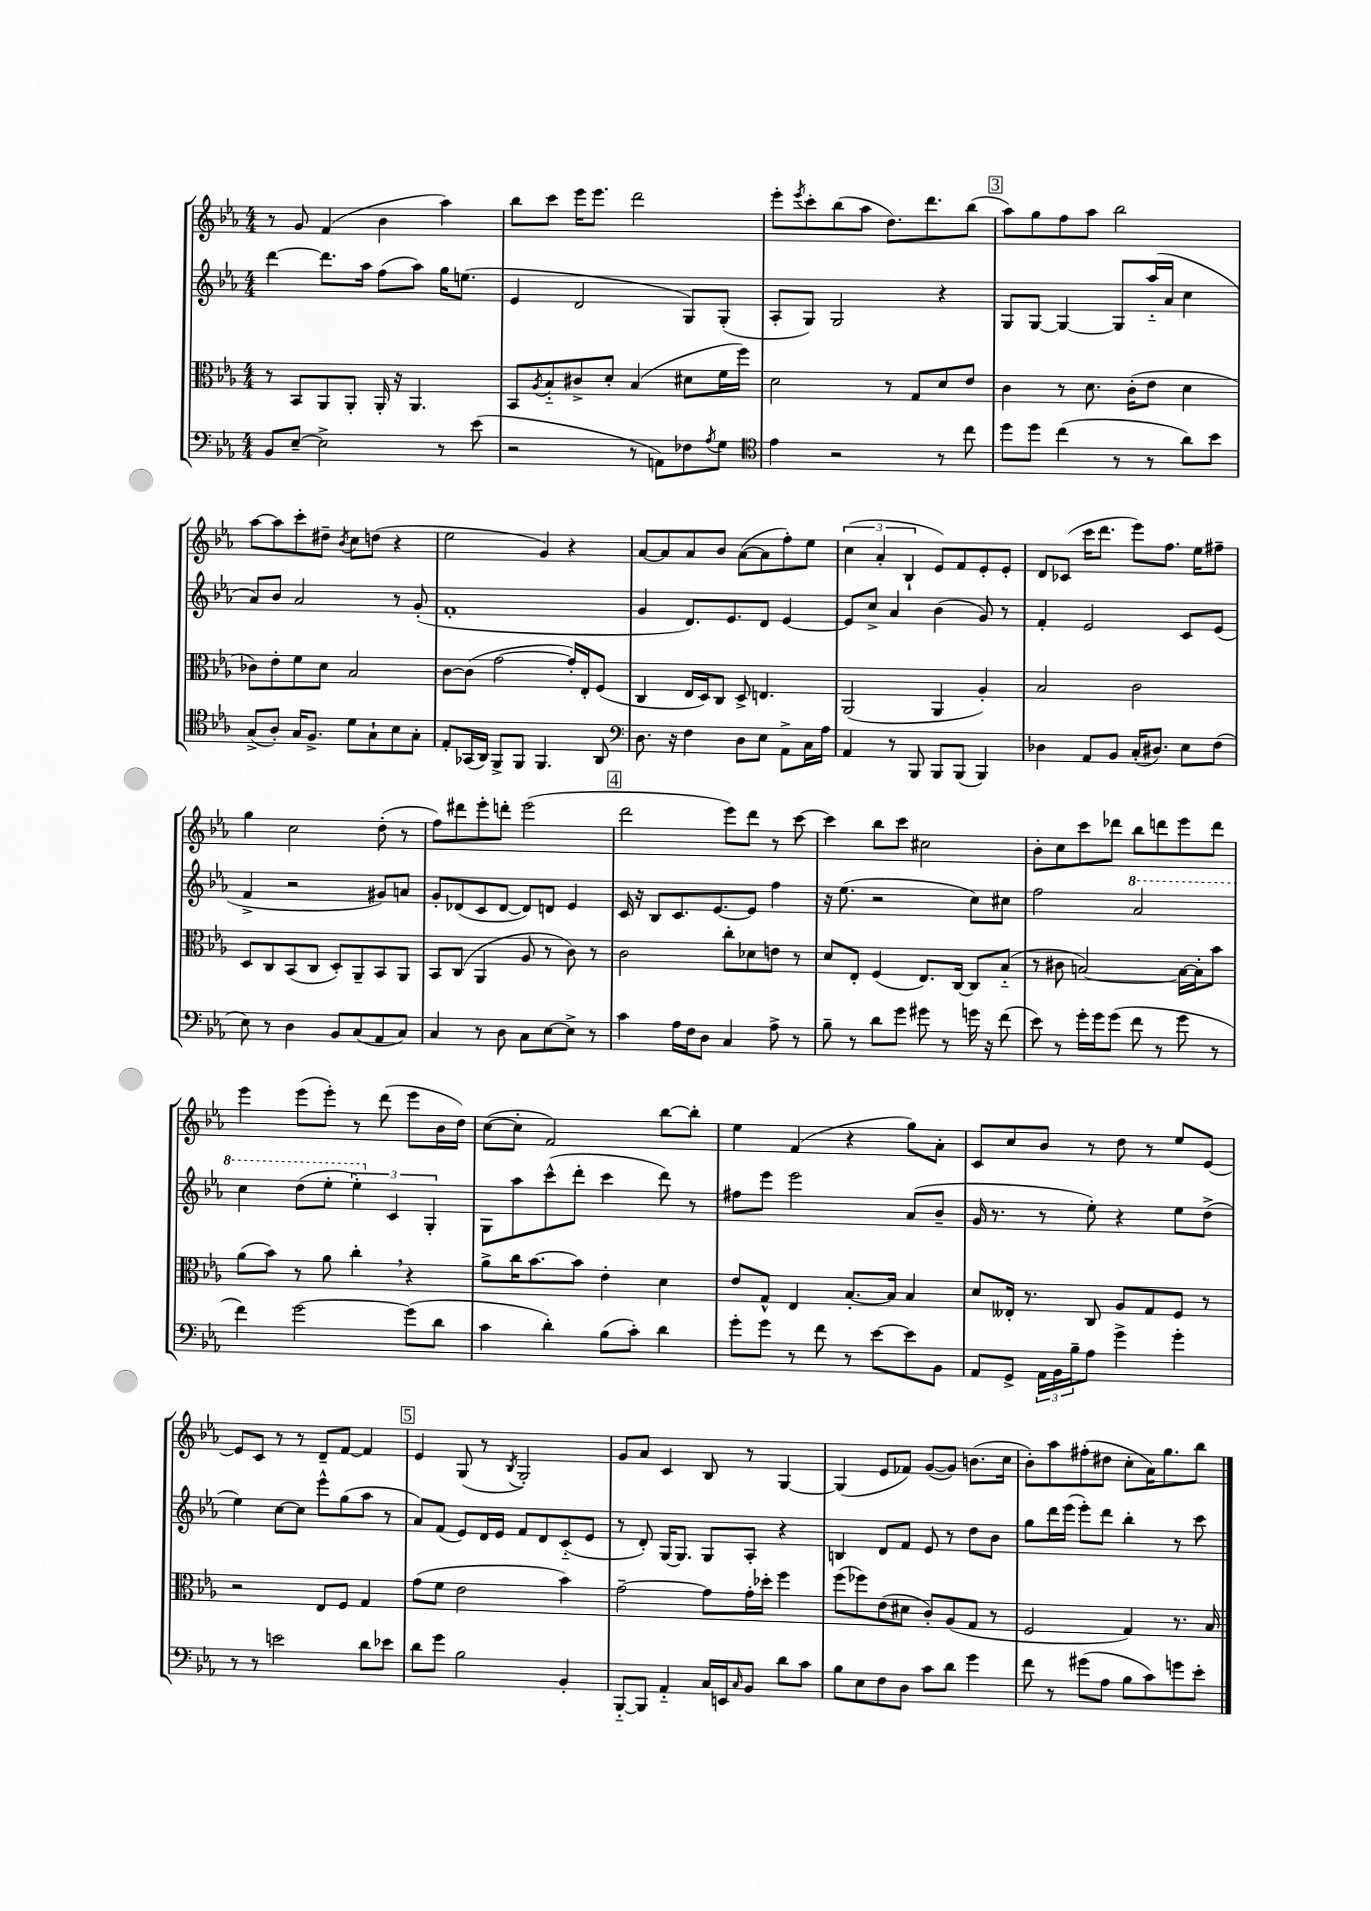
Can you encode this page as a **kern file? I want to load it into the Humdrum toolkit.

**kern	**kern	**kern	**kern
*staff4	*staff3	*staff2	*staff1
*clefF4	*clefC3	*clefG2	*clefG2
*k[b-e-a-]	*k[b-e-a-]	*k[b-e-a-]	*k[b-e-a-]
*M4/4	*M4/4	*M4/4	*M4/4
8BB-	8r	[4ddd	8r
[8E-~	8BB-	.	8g
2E-^]	8AA-	8.ddd]	(4f
.	8AA-'	.	.
.	.	16aa-	.
.	16AA-'	(8ff	4b-
.	16r	.	.
.	4.AA-	8aa-)	.
8r	.	16gg	4aa-)
.	.	(8.ee	.
(8e-	.	.	.
=	=	=	=
2r	8BB-	4e-	8bb-
.	8qA-	.	.
.	8B-'~	.	8ccc
.	8c#^	2d	16eee-
.	.	.	8.eee-
.	8d'	.	.
8r	(4B-	.	2ddd
8AA)	.	.	.
8F-	8d#	8G)	.
8qA-	.	.	.
8G	16f	(8G'	.
.	16ff)	.	.
=	=	=	=
*clefC4	*	*	*
4e-	2d	8A-'	8eee-'
.	.	.	8qeee-
.	.	8G)	8ccc'
2r	.	2G	(8bb-
.	.	.	8aa-
.	8r	.	8.dd)
.	8G	.	.
.	.	.	8.ddd
8r	8d	4r	.
8cc	8e-	.	(8bb-
=	=	=	=
8dd	4c	8G	8aa-)
8dd	.	[8G	8gg
(4cc	8r	4G_	8ff
.	8.d	.	8aa-
8r	.	8G]	2bb-
.	(16c'	.	.
8r	8e-	(16aa-'~	.
.	.	16a-	.
8a-)	4d	4cc	.
8b-	.	.	.
=	=	=	=
(8G^	8c-)	8a-)	[8aa-
8A-')	8e-'	8b-	8aa-]
16G	8f	2a-	8ccc'
8.F^	.	.	.
.	8d	.	8dd#~
.	.	.	8qb-
8d	2B-	.	8cc
8G`	.	.	(8dd
8B-	.	8r	4r
8G'	.	(8g'	.
=	=	=	=
8E-'	[8c	1f'	2ee-
(16GG-	(8c]	.	.
16AA-)	.	.	.
8FF^	[2g	.	.
8FF	.	.	.
4.FF	.	.	4g)
.	16g'])	.	4r
.	16E-'	.	.
8AA-	(8F	.	.
=	=	=	=
*clefF4	*	*	*
8.D	4C	4g	[8a-
.	.	.	8a-]
16r	.	.	.
4F	16E-	8.d)	8a-
.	16D)	.	.
.	8C	.	8b-
.	.	8.e-	.
8D	8D^	.	([8a-
8E-	4.E	8d	8a-]
8AA-^	.	[4e-	8ff')
16C	.	.	8ee-
16A-	.	.	.
=	=	=	=
4AA-	(2AA-	8e-]	(6cc
.	.	8cc^	.
.	.	.	6a-'
8r	.	4a-	.
.	.	.	6B-`
8BBB-	.	.	.
8BBB-	4AA-	(4b-	8e-)
(8BBB-	.	.	8f
4BBB-)	4A-')	8g)	8e-'
.	.	8r	8e-'
=	=	=	=
4D-	2B-	4f'	8d
.	.	.	(8c-
8AA-	.	2e-	16ccc
.	.	.	8.ddd
8BB-	.	.	.
(16C'	2c	.	8eee-)
8.D#)	.	.	.
.	.	.	8.ff
8E-	.	8c	.
.	.	.	16ee-
(8F	.	(8e-	8ff#~
=	=	=	=
8E-)	8D	4f^	4gg
8r	8C	.	.
4D	(8BB-	2r	2cc
.	8C	.	.
8BB-	8D')	.	.
(8C	8AA-~	.	.
8AA-	8BB-	8g#)	(8dd'
8C)	8AA-	8a	8r
=	=	=	=
4C	8BB-	8g'	8ff)
.	(8C	(8d-	8ddd#
8r	4AA-	8c	8eee-'
8D	.	[8d-	8ddd'
8C	8A-	8d-])	(2eee-
[8E-	8r	8d	.
8E-^]	8c)	4e-	.
8r	8r	.	.
=	=	=	=
4c	2c	16c	2ddd
.	.	16r	.
.	.	8B-	.
16A-	.	8.c	.
16F	.	.	.
8D	.	.	.
.	.	[8.e-	.
4C	8cc'	.	8eee-)
.	8d-	8e-]	8ddd
8A-^	8e	4ff	8r
8r	8r	.	[8ccc
=	=	=	=
8B-~	8d	16r	4ccc]
.	.	(8.ee-	.
8r	8E-'	.	.
8d	(4F	2r	8bb-
8g	.	.	8ccc
8g#	8.E-)	.	2cc#
8r	.	.	.
.	[16C	.	.
16g	8C]	8cc)	.
16r	.	.	.
(8f	(8B-'~	8cc#	.
=	=	=	=
8e-)	8r	2ff	8b-'
8r	8c#	.	8cc
16g'	[2B)	.	8ccc
16g	.	.	.
(8g	.	.	8ddd-
8f	.	2aa-	8bb-
8r	.	.	8ddd
8g	16B_	.	8eee-
.	16B']	.	.
8r	8b-	.	8ddd
=	=	=	=
4f)	(8a-	4ccc	4eee-
.	8b-)	.	.
[2g	8r	(8ddd	(8eee-
.	8a-	8eee-'	8eee-')
.	4cc'	6eee-')	8r
.	.	.	(8ddd
.	.	6c	.
(8g]	4r	.	8eee-
.	.	6G'	.
8d	.	.	16b-
.	.	.	16dd)
=	=	=	=
4c	8a-^	8G	([8cc
.	16cc	8aa-	8cc']
.	[8.b-	.	.
4d')	.	(8ccc^^	2f)
.	8b-]	8ddd'	.
(8B-	4e-'	4ccc	.
8c')	.	.	.
4d	4d	8ddd)	[8bb-
.	.	8r	8bb-']
=	=	=	=
8g'	8e-	8ff#	4ee-
8g	8G^^	8eee-	.
8r	4E-	2eee-	(4f
8f	.	.	.
8r	[8.B-'	.	4r
[8e-	.	.	.
.	16B-]	.	.
8e-]	4B-	(8a-	8gg)
8BB-	.	8b-~	8a-'
=	=	=	=
8AA-	8d	16g	8c
.	.	8.r	.
8GG^	16E--'	.	8cc
.	8.r	.	.
24AA-	.	8r	8b-
24BB-	.	.	.
24B-~	.	.	.
8A-	8C	8ee-')	8r
4g^	8A-	4r	8dd
.	8G	.	8r
4g'	8F	8ee-	8ee-
.	8r	(8dd^	[8e-
=	=	=	=
8r	2r	4ee-)	8e-]
8r	.	.	8c
2e	.	[8cc	8r
.	.	8cc]	8r
.	8E-	8eee-^^	8d~
.	8F	(8gg	[8f
8d	4G	8aa-	4f]
8e-	.	8r	.
=	=	=	=
8d	(8g	8a-)	4e-
8g	8f	(8f	.
2B-	2e-	8e-)	(8G
.	.	16d	8r
.	.	16e-	.
.	.	.	8qB-
.	.	8f	2G')
.	.	8d	.
4BB-'	4b-)	(8c'~	.
.	.	8e-	.
=	=	=	=
[8BBB-'~	[2g~	8r	8g
8BBB-]	.	8d')	8a-
4AA-'~	.	[16G	4c
.	.	8.G]	.
16C	8g]	8G	8B-
16EE	.	.	.
16qqC	.	.	.
8BB-	16g'	8A-'	8r
.	16dd-'	.	.
8d	4ff	4r	[4G
8c	.	.	.
=	=	=	=
8B-	(8ff	4B	(4G]
8E-	8ff-)	.	.
8F	(8e-	8d	8e-
8D	8d#	8f	8f-)
8c	8c')	8e-	([8g
8d	(8A-	8r	8g])
4g	8G	8dd	(8.b
.	8r	8b-	.
.	.	.	16cc
=	=	=	=
8f	2F	8gg	8b-')
8r	.	16ddd	8aa-
.	.	(16eee-	.
(8g#	.	8eee-')	(8ff#'
8A-	.	8ddd	8dd#
8B-	4G)	4bb-'	8cc'
8c)	.	.	16a-)
.	.	.	8.gg
8g	8.r	8r	.
8e-'	.	8ccc	8bb-
.	16B-	.	.
==	==	==	==
*-	*-	*-	*-
